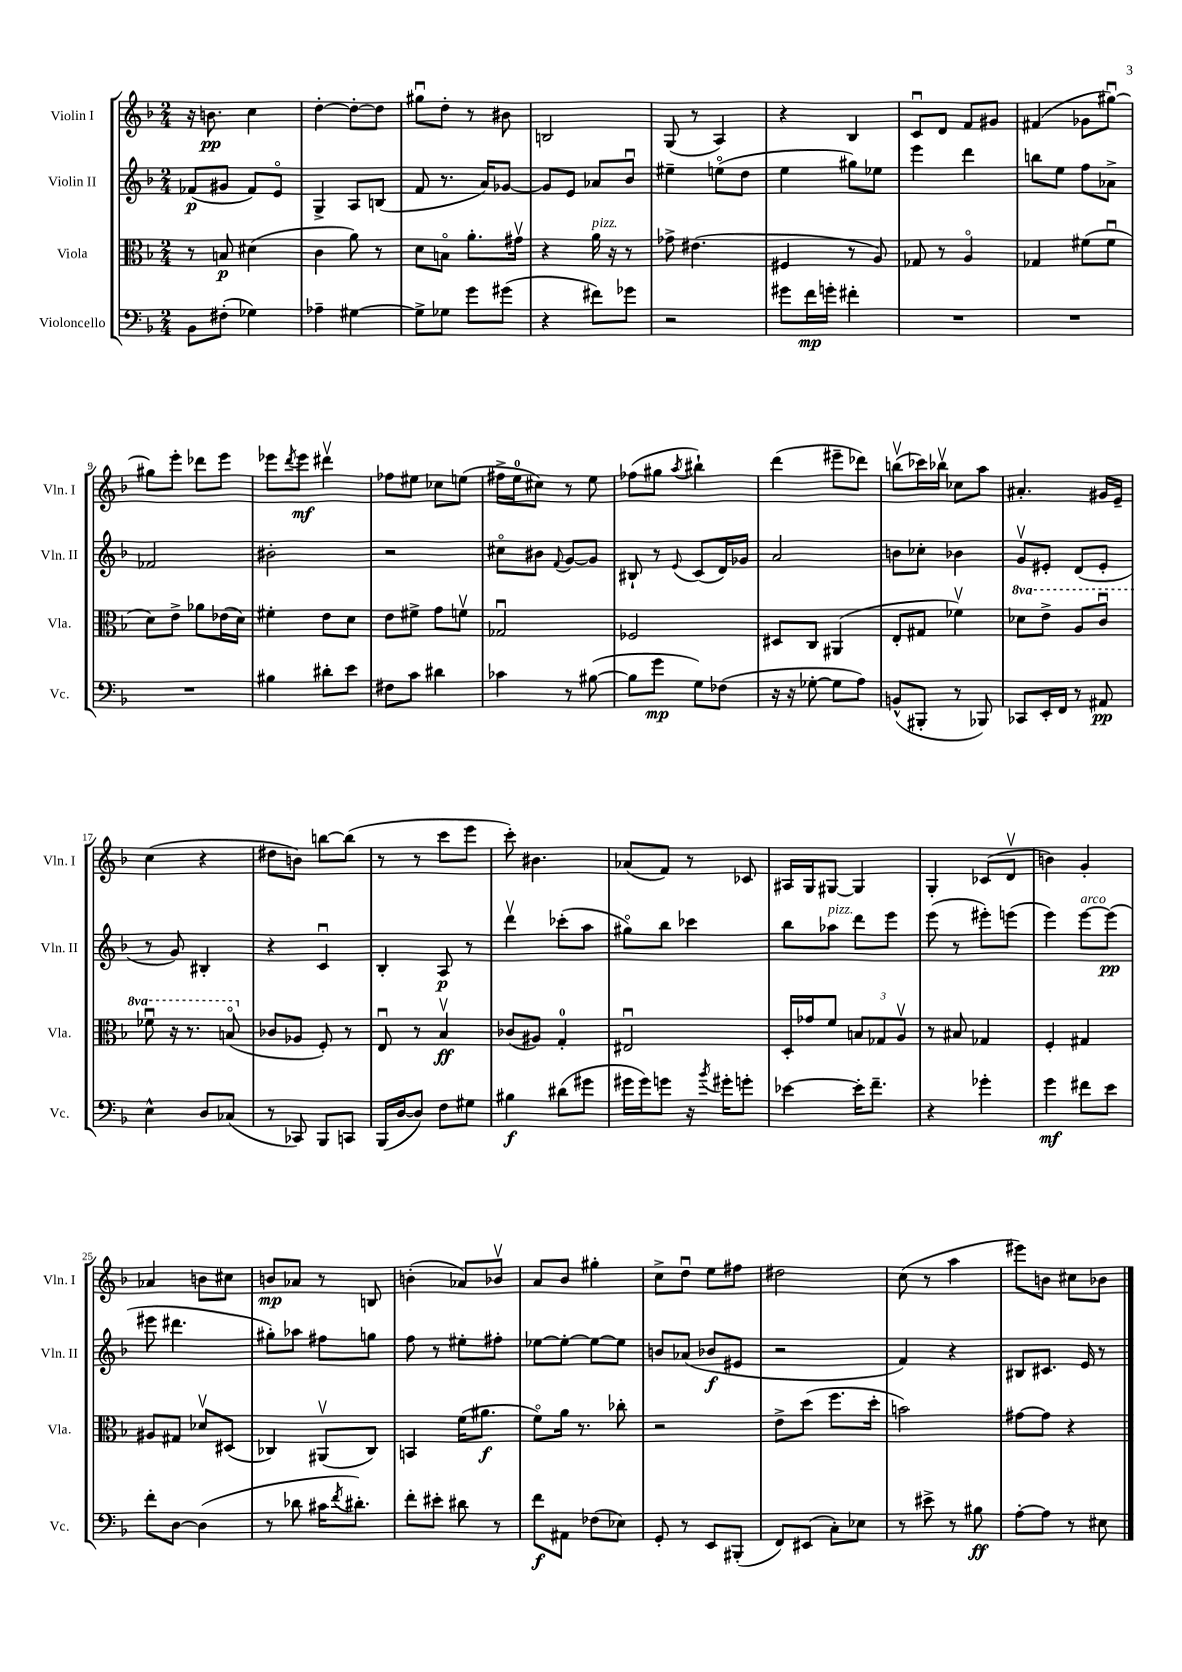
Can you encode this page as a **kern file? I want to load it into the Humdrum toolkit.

**kern	**kern	**kern	**kern
*staff4	*staff3	*staff2	*staff1
*clefF4	*clefC3	*clefG2	*clefG2
*k[b-]	*k[b-]	*k[b-]	*k[b-]
*M2/4	*M2/4	*M2/4	*M2/4
8BB-	8r	(8f-	16r
.	.	.	8.b
(8F#'	8B	8g#	.
4G-)	(4d#	8f-)	4cc
.	.	8eo	.
=	=	=	=
4A-~	4c	4G^	[4dd'
[4G#	8a)	8A	8dd'_
.	8r	(8B	8dd]
=	=	=	=
8G#^]	8d	8f	8gg#u
8G-	8Bo	8.r	8dd'
8g	8.a'	.	8r
.	.	16a)	.
(8g#	.	[8g-	8b#
.	16g#v	.	.
=	=	=	=
4r	4r	8g-]	2B
.	.	8e	.
8f#)	16a	8a-	.
.	16r	.	.
8g-	8r	8b-u	.
=	=	=	=
2r	8g-^	4ee#~	(8G
.	(4.e#	.	8r
.	.	(8eeo	4A)
.	.	8dd	.
=	=	=	=
8g#	4F#	4ee	4r
16f	.	.	.
16g'	.	.	.
4f#'	8r	8gg#)	4B-
.	8A)	8ee-	.
=	=	=	=
2r	8G-	4eee	8cu
.	8r	.	8d
.	4Ao	4ddd	8f
.	.	.	8g#
=	=	=	=
2r	4G-	8bb	(4f#
.	.	8ee	.
.	(8f#	8ff	8g-
.	8f#u	8a-^	[8gg#u)
=	=	=	=
2r	8d)	2f-	8gg#]
.	8e^	.	8eee'
.	8a-	.	8ddd-
.	(16e-	.	8eee
.	16d)	.	.
=	=	=	=
4B#	4f#'	2b#'	8eee-
.	.	.	8qddd
.	.	.	8eee-
8d#'	8e	.	4ddd#v
8e	8d	.	.
=	=	=	=
8F#	8e	2r	8ff-
8c	8f#^	.	8ee#
4d#	8g	.	8cc-
.	8fv	.	(8ee
=	=	=	=
4c-	2G-u	8cc#o	16ff#^
.	.	.	16ee
.	.	8b#	8cc#)
.	.	8qqf	.
8r	.	[8g	8r
([8B#	.	8g]	8ee
=	=	=	=
8B#]	2F-	8B#`	(8ff-
8g	.	8r	8gg#
.	.	8qqe	8qaa
8G)	.	(8c	4bb#`)
(8F-	.	16d)	.
.	.	16g-	.
=	=	=	=
16r	8D#	2a	(4ddd
16r	.	.	.
[8G-'	8C	.	.
8G-]	(4AA#	.	8eee#~
8A)	.	.	8ddd-)
=	=	=	=
(8BB^^	8E'	8b	(8bbv
8BBB#'	8G#	8cc-'	16ccc-)
.	.	.	16bb-v
8r	4f-v)	4b-	8cc-
8BBB-)	.	.	8aa
=	=	=	=
8CC-	8dd-	8gv	4.a#'
16EE'	8ee^	8e#'	.
16FF	.	.	.
8r	8a	(8d	.
8AA#	8ccu	8e#'	16g#
.	.	.	16e~
=	=	=	=
4E^^	8ff-u	8r	(4cc
.	16r	8g)	.
.	8.r	.	.
8D	.	4B#'	4r
(8C-	(8bo	.	.
=	=	=	=
8r	8c-	4r	8dd#
8CC-)	8A-	.	8b)
8BBB-	8F')	4cu	[8bb
8CC	8r	.	(8bb]
=	=	=	=
(16BBB-	8Eu	4B-'	8r
[16D	.	.	.
8D])	8r	.	8r
8F	4B-v	8A	8ccc
8G#	.	8r	8eee
=	=	=	=
4B#	(8c-	4dddv	8ccc')
.	8A#)	.	4.b#
(8d#	4G'	(8ccc-'	.
8g#	.	8aa	.
=	=	=	=
16g#	2E#u	8gg#o)	(8a-
16g#)	.	.	.
8g	.	8bb-	8f)
16r	.	4ccc-	8r
8qb-	.	.	.
16g#'	.	.	.
8g'	.	.	8c-
=	=	=	=
[4e-	16D'	8bb-	16A#
.	16g-	.	16G
.	8f	8aa-	[8G#
16e-']	12B	8ddd	4G#]
8.f~	.	.	.
.	12G-	.	.
.	.	8eee	.
.	12Av	.	.
=	=	=	=
4r	8r	(8eee	4G'
.	8B#	8r	.
4g-'	4G-	8eee#')	(8c-
.	.	(8eee	8dv
=	=	=	=
4g	4F'	4eee)	4b)
8f#	4G#	[8eee	4g'
8e	.	(8eee]	.
=	=	=	=
8f'	8A#	8eee#	4a-
[8D	8G#	4.ddd#	.
(4D]	8d-v	.	8b
.	(8D#	.	8cc#
=	=	=	=
8r	4C-)	8gg#')	8b
8d-	.	8aa-	8a-
16c#	(8AA#v	8ff#	8r
8qf	.	.	.
8.d#')	.	.	.
.	8C-)	8gg	8B
=	=	=	=
8f'	4BB	8ff	(4b'
8e#'	.	8r	.
8d#	(16f	8ee#'	8a-)
.	8.a#	.	.
8r	.	8ff#'	8b-v
=	=	=	=
8f	8fo)	[8ee-	8a
8AA#	16a	8ee-'_	8b-
.	8.r	.	.
(8F-	.	8ee-_	4gg#'
8E-)	8cc-'	8ee-]	.
=	=	=	=
8GG'	2r	8b	8cc^
8r	.	(8a-	8ddu
8EE	.	8b-	8ee
(8BBB#'	.	8e#	8ff#
=	=	=	=
8FF)	8e^	2r	2dd#
(8EE#	(8dd	.	.
8C')	8.ff	.	.
8E-	.	.	.
.	16dd'	.	.
=	=	=	=
8r	2b)	4f)	(8cc
8e#^	.	.	8r
8r	.	4r	4aa
8B#	.	.	.
=	=	=	=
[8A'	[8g#	8B#	8eee#)
8A]	8g#]	8.c#	8b
8r	4r	.	8cc#
.	.	16e	.
8E#	.	8r	8b-
==	==	==	==
*-	*-	*-	*-
